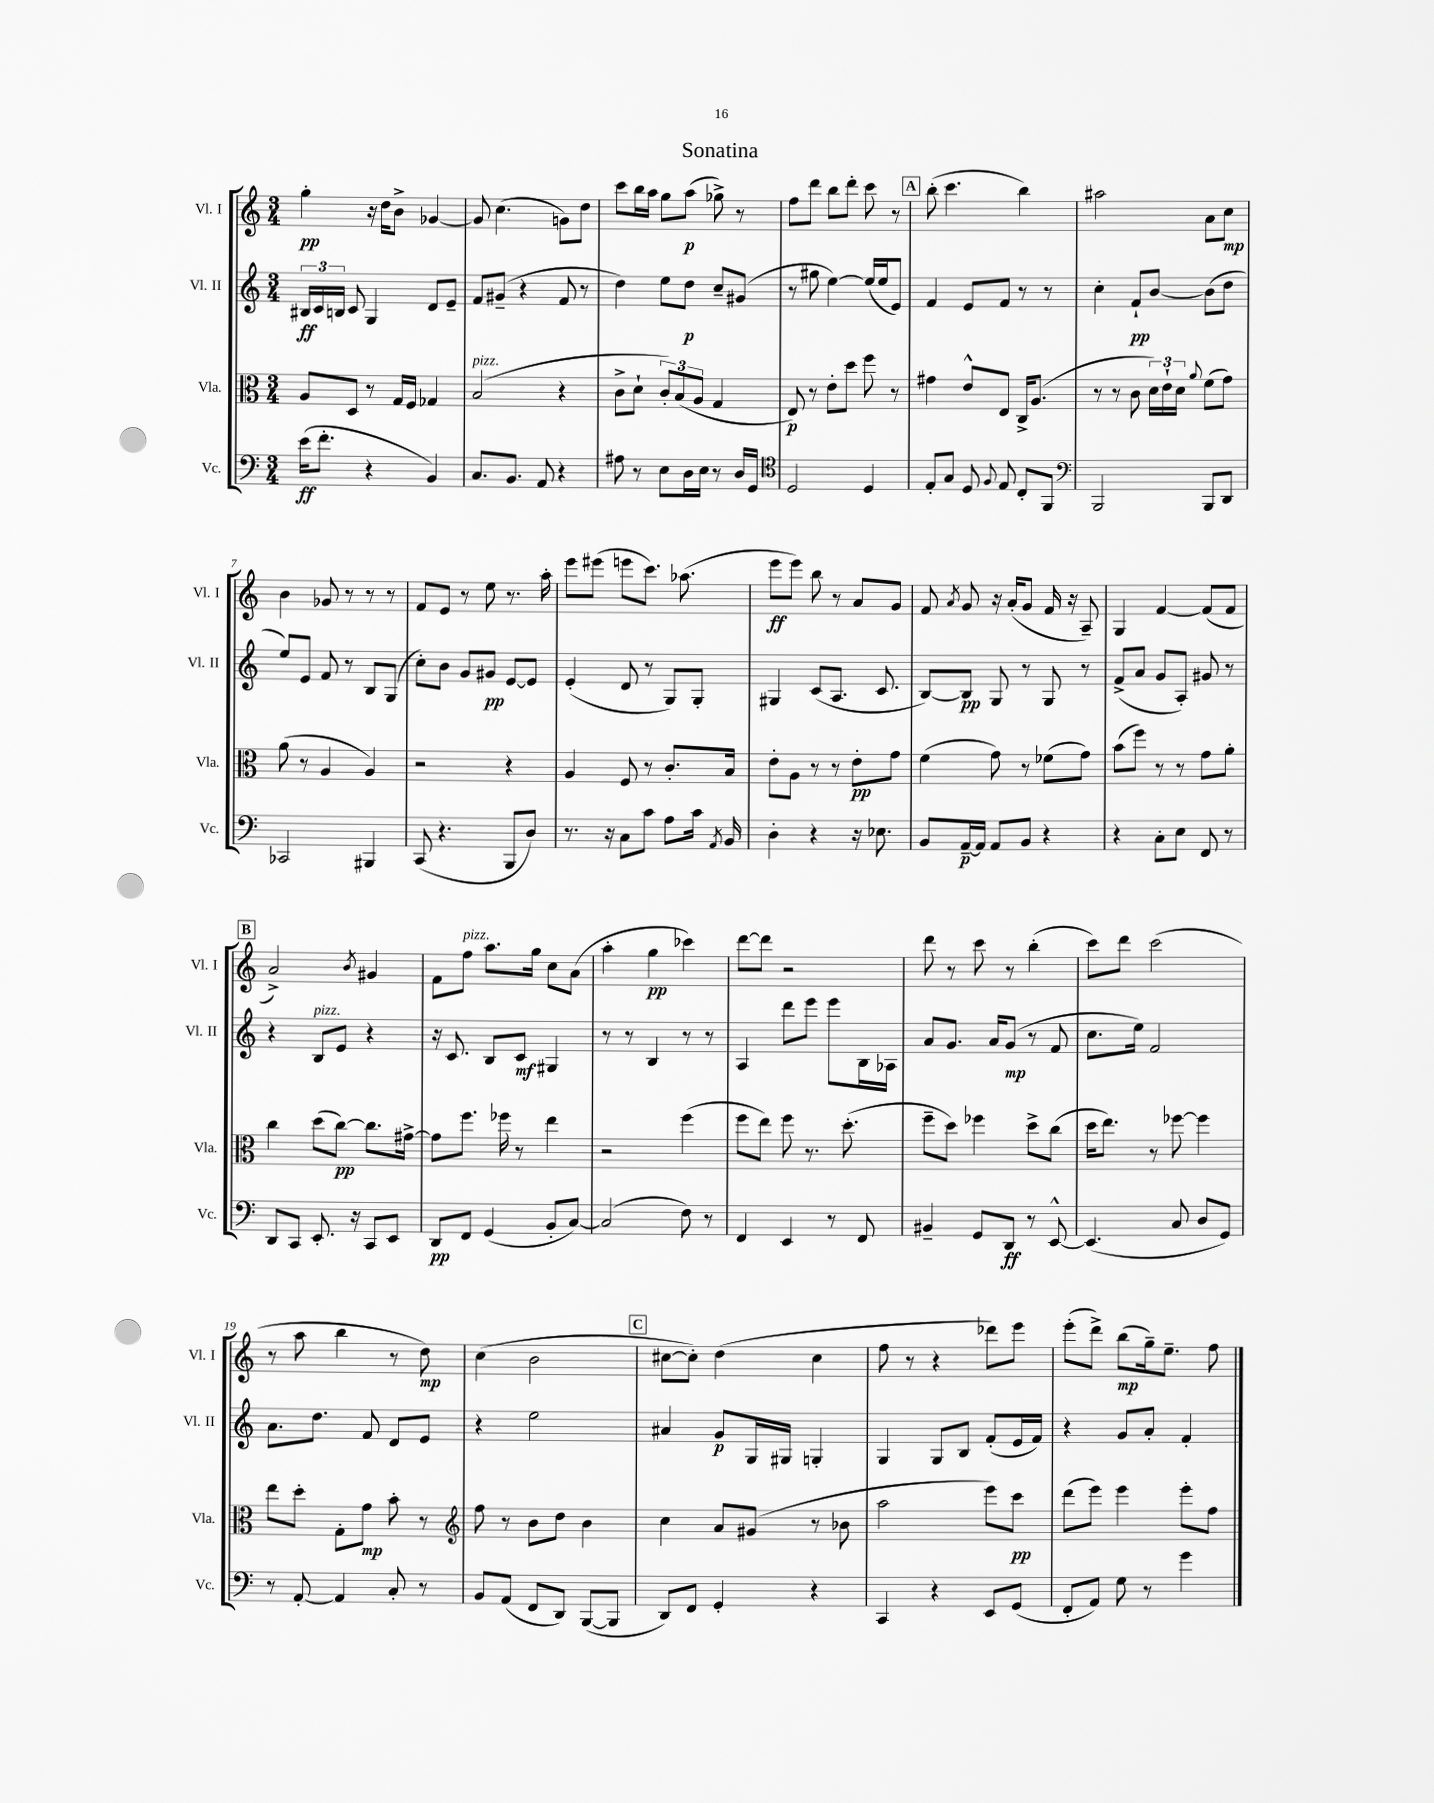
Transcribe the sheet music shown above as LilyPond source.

\header { title = "Sonatina" }
<<
\new StaffGroup <<
\new Staff = "s0" \with { instrumentName = "Vl. I" shortInstrumentName = "Vl. I" } {
    \clef treble \key c \major \numericTimeSignature \time 3/4
    \autoBeamOff g''4-.\pp r16 d''16[ b'8]-> ges'4~ |
    ges'8 c''4.( g'8[) d''8] |
    c'''8[ b''16 a''16] g''8[ a''8]\p( ges''8->) r8 |
    f''8[ d'''8] b''8[ d'''8]-. c'''8 r8 |
    \mark \markup { \box "A" } b''8-.( c'''4. b''4) |
    ais''2 a'8[ c''8]\mp |
    b'4 ges'8 r8 r8 r8 |
    f'8[ e'8] r8 e''8 r8. a''16-. |
    e'''8[ eis'''8]( e'''8[ c'''8.]) aes''8.( |
    e'''8[\ff e'''8]) b''8 r8 a'8[ g'8] |
    f'8 \acciaccatura { a'8 } g'8 r16 a'16[-.( g'8] f'16 r16 a8--) |
    g4 f'4~ f'8[( f'8] |
    \mark \markup { \box "B" } a'2->) \acciaccatura { b'8 } gis'4 |
    f'8[ f''8]^\markup { \italic "pizz." } a''8.[ g''16] c''8[ a'8]( |
    a''4-. g''4\pp ces'''4) |
    d'''8[~ d'''8] r2 |
    d'''8 r8 c'''8 r8 b''4-.( |
    c'''8[) d'''8] c'''2( |
    r8 a''8 b''4 r8 d''8\mp) |
    c''4( b'2 |
    \mark \markup { \box "C" } cis''8[~ cis''8]-.) d''4( cis''4 |
    f''8 r8 r4 des'''8[) e'''8] |
    e'''8[-.( d'''8]->) b''8[\mp( g''16--) e''8.]-- f''8 \bar "|." |
}
\new Staff = "s1" \with { instrumentName = "Vl. II" shortInstrumentName = "Vl. II" } {
    \clef treble \key c \major \numericTimeSignature \time 3/4
    \autoBeamOff \tuplet 3/2 { bis16[\ff c'16 b16] } c'8 g4 d'8[ e'8]-- |
    f'8[ gis'8]--( r4 f'8 r8 |
    d''4) e''8[ d''8]\p c''8[-- gis'8]( |
    r8 gis''8 e''4~) e''16[( e''16 e'8]) |
    \mark \markup { \box "A" } f'4 e'8[ f'8] r8 r8 |
    c''4-. f'8[-!\pp b'8]~ b'8[( d''8] |
    e''8[) e'8] f'8 r8 b8[ g8]( |
    c''8[-.) b'8] g'8[ gis'8]\pp e'8[~ e'8] |
    e'4-.( d'8 r8 g8[) g8]-. |
    gis4 c'8[( a8.] c'8. |
    b8[~) b8]\pp g8 r8 g8 r8 |
    f'8[->( a'8] g'8[ a8]-.) gis'8 r8 |
    \mark \markup { \box "B" } r4 b8[^\markup { \italic "pizz." } e'8] r4 |
    r16 c'8. b8[ c'8]\mf gis4 |
    r8 r8 b4 r8 r8 |
    a4 d'''8[ e'''8] e'''8[ b16 aes16] |
    a'8[ g'8.] a'16[ g'8]\mp( r8 f'8 |
    c''8.[ e''16]) f'2 |
    a'8.[ d''8.] f'8 d'8[ e'8] |
    r4 e''2 |
    \mark \markup { \box "C" } ais'4 g'8[\p g16 gis16] g4-. |
    g4 g8[ b8] f'8[-.( e'16 f'16]) |
    r4 g'8[ a'8]-. f'4-. \bar "|." |
}
\new Staff = "s2" \with { instrumentName = "Vla." shortInstrumentName = "Vla." } {
    \clef alto \key c \major \numericTimeSignature \time 3/4
    \autoBeamOff a8[ d8] r8 g16[ f16] ges4 |
    b2^\markup { \italic "pizz." }( r4 |
    c'8[-> d'8]-! \tuplet 3/2 { c'8[-.) b8( a8] } g4 |
    e8\p) r8 e'8[-. d''8] f''8 r8 |
    \mark \markup { \box "A" } gis'4 e'8[-^ e8] c16[-> a8.]( |
    r8 r8 c'8 \tuplet 3/2 { d'16[) e'16-! d'16] } \appoggiatura { a'8 } f'8[( g'8]) |
    a'8( r8 a4 a4) |
    r2 r4 |
    a4 f8 r8 c'8.[-. b16] |
    e'8[-. a8] r8 r8 e'8[-.\pp g'8] |
    f'4( g'8) r8 fes'8[( g'8]) |
    b'8[( f''8]) r8 r8 g'8[ a'8]-. |
    \mark \markup { \box "B" } c''4 d''8[( c''8]~\pp) c''8.[ gis'16]~-> |
    gis'8[ f''8.] fes''16 r8 e''4 |
    r2 f''4( |
    f''8[ e''8]) f''8 r8. d''8.-.( |
    f''8[-- d''8]) fes''4 d''8[-> c''8]( |
    d''16[ e''8.]) r8 fes''8~ fes''4 |
    e''8[ d''8]-. g8[-. g'8]\mp b'8-. r8 |
    \clef treble f''8 r8 b'8[ d''8] b'4 |
    \mark \markup { \box "C" } c''4 a'8[ gis'8]( r8 bes'8 |
    a''2 e'''8[) c'''8]\pp |
    d'''8[( e'''8]) e'''4 e'''8[-. f''8] \bar "|." |
}
\new Staff = "s3" \with { instrumentName = "Vc." shortInstrumentName = "Vc." } {
    \clef bass \key c \major \numericTimeSignature \time 3/4
    \autoBeamOff e'16[\ff( f'8.]-. r4 b,4) |
    c8.[ b,8.] a,8 r4 |
    ais8 r8 e8[ d16 e16] r8 d16[ g,16] |
    \clef tenor d2 d4 |
    \mark \markup { \box "A" } e8[-. g8] d8 \appoggiatura { f8 } e8 c8[-. f,8] |
    \clef bass b,,2 b,,8[ d,8] |
    ces,2 bis,,4 |
    c,8( r4. b,,8[ d8]) |
    r8. r16 c8[ c'8] a8[ c'16] \acciaccatura { a,8 } b,16 |
    d4-. r4 r16 ees8. |
    b,8[ a,16~--\p a,16] a,8[ b,8] r4 |
    r4 c8[-. e8] f,8 r8 |
    \mark \markup { \box "B" } d,8[ c,8] e,8.-. r16 c,8[ e,8] |
    d,8[\pp f,8] g,4( b,8[-. c8]~) |
    c2( f8) r8 |
    f,4 e,4 r8 f,8 |
    bis,4-- g,8[ d,8]\ff r8 e,8~-^ |
    e,4.( c8 d8[ g,8]) |
    r8 a,8~-. a,4 c8-. r8 |
    b,8[ a,8]( f,8[ d,8]) b,,8[~( b,,8] |
    \mark \markup { \box "C" } d,8[) f,8] g,4-. r4 |
    c,4 r4 e,8[ g,8]( |
    f,8[-. a,8]) g8 r8 g'4 \bar "|." |
}
>>
>>
